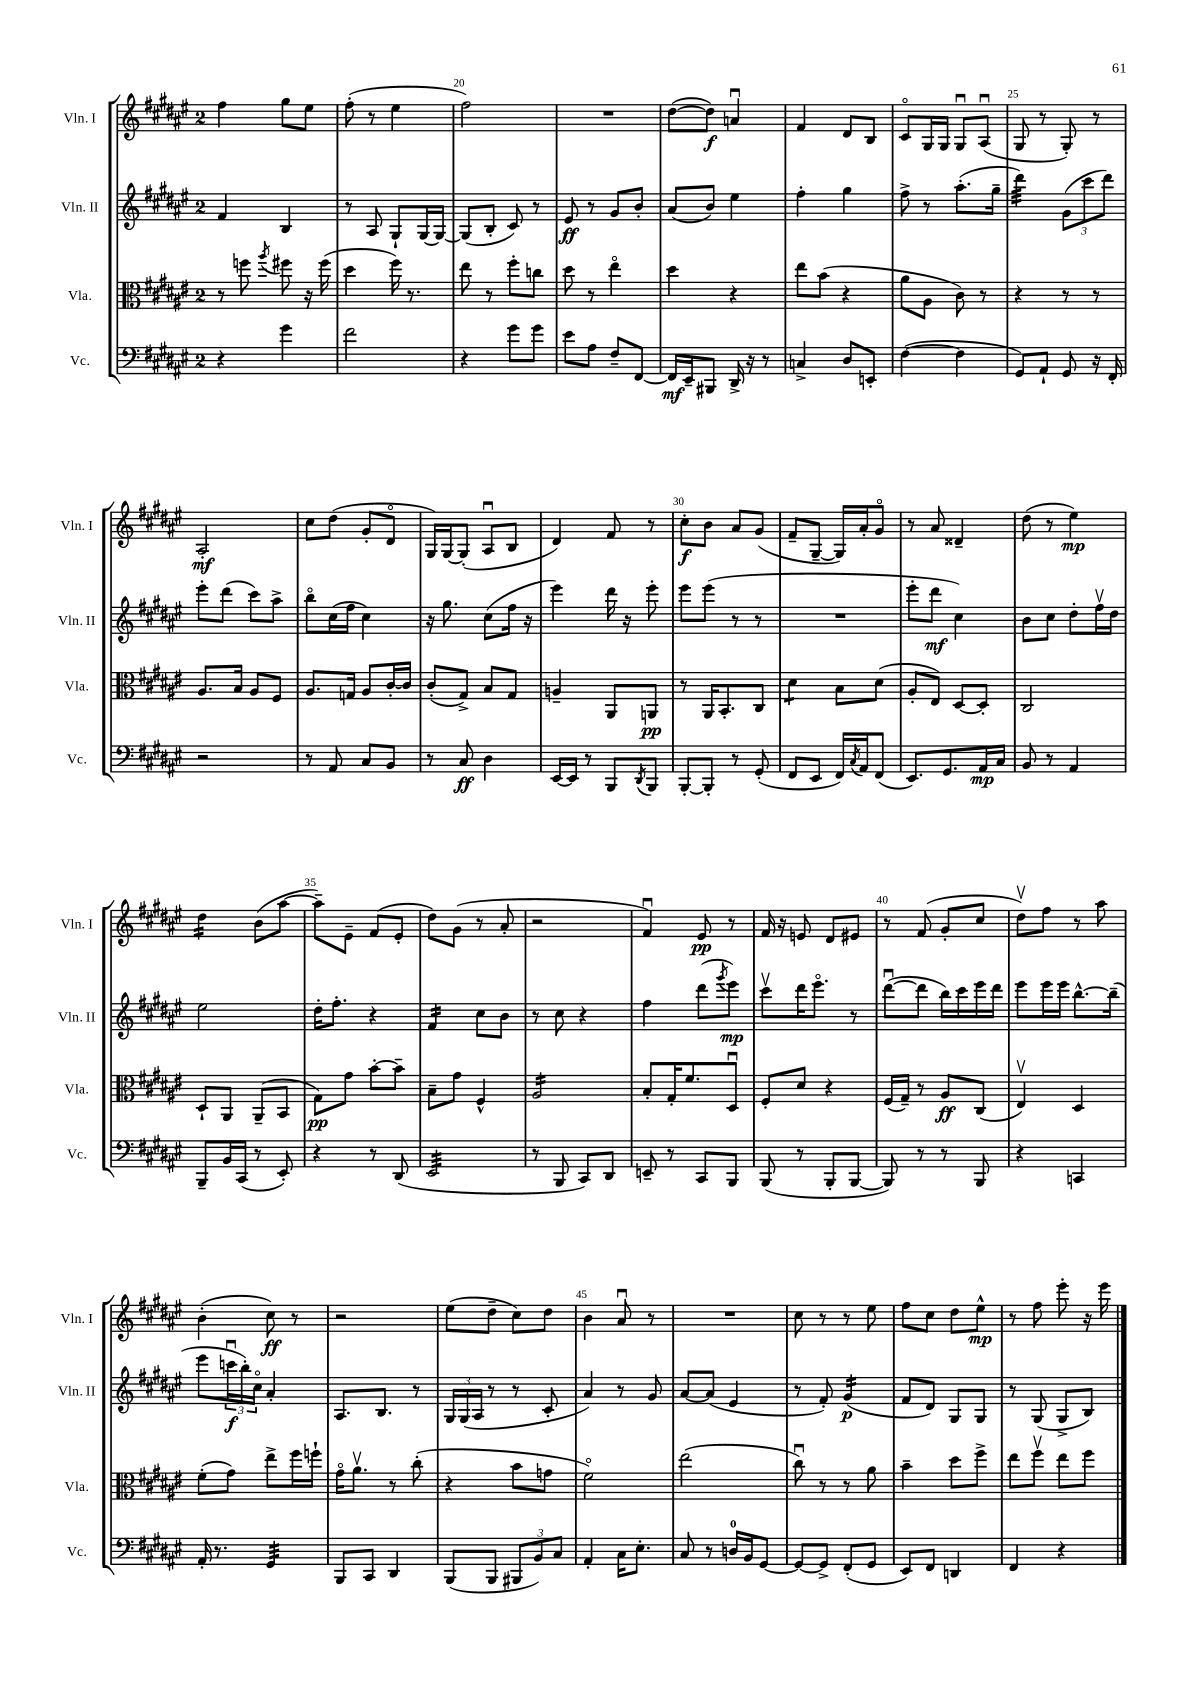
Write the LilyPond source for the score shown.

<<
\new StaffGroup <<
\new Staff = "s0" \with { instrumentName = "Vln. I" shortInstrumentName = "Vln. I" } {
    \clef treble \key fis \major \once \override Staff.TimeSignature.style = #'single-digit \time 2/4
    fis''4 gis''8 eis''8 |
    fis''8-.( r8 eis''4 |
    fis''2) |
    R2 |
    dis''8~( dis''8\f) a'4\downbow |
    fis'4 dis'8 b8 |
    cis'8\flageolet gis16 gis16 gis8\downbow ais8\downbow( |
    gis8 r8 gis8-.) r8 |
    ais2-.\mf |
    cis''8 dis''8( gis'8-. dis'8\flageolet |
    gis16) gis16~ gis8-.( ais8\downbow b8 |
    dis'4) fis'8 r8 |
    cis''8-.\f b'8 ais'8 gis'8( |
    fis'8-- gis8~-- gis16) ais'16-. gis'8\flageolet |
    r8 ais'8 disis'4-- |
    dis''8( r8 eis''4\mp) |
    dis''4:16 b'8( ais''8~ |
    ais''8--) eis'8-- fis'8( eis'8-. |
    dis''8) gis'8( r8 ais'8-. |
    r2 |
    fis'4\downbow) eis'8\pp r8 |
    fis'16 r16 e'8 dis'8 eis'8 |
    r8 fis'8( gis'8-. cis''8 |
    dis''8\upbow) fis''8 r8 ais''8 |
    b'4-.( cis''8\ff) r8 |
    r2 |
    eis''8( dis''8-- cis''8) dis''8 |
    b'4 ais'8\downbow r8 |
    R2 |
    cis''8 r8 r8 eis''8 |
    fis''8 cis''8 dis''8 eis''8-^\mp |
    r8 fis''8 eis'''8-. r16 eis'''16 \bar "|." |
}
\new Staff = "s1" \with { instrumentName = "Vln. II" shortInstrumentName = "Vln. II" } {
    \clef treble \key fis \major \once \override Staff.TimeSignature.style = #'single-digit \time 2/4
    fis'4 b4 |
    r8 ais8 gis8-! gis16~ gis16~ |
    gis8( b8-. cis'8) r8 |
    eis'8\ff r8 gis'8 b'8-. |
    ais'8( b'8) eis''4 |
    fis''4-. gis''4 |
    fis''8-> r8 ais''8.-.( gis''16-- |
    dis'''4:32) \tuplet 3/2 { gis'8( cis'''8 dis'''8) } |
    eis'''8-. dis'''8( cis'''8) ais''8-> |
    b''8\flageolet cis''16( fis''16 cis''4) |
    r16 gis''8. cis''8( fis''16 r16 |
    eis'''4) dis'''16 r16 eis'''8-. |
    eis'''8 eis'''8( r8 r8 |
    R2 |
    eis'''8-. dis'''8\mf cis''4) |
    b'8 cis''8 dis''8-. fis''16\upbow dis''16 |
    eis''2 |
    dis''16-. fis''8.-. r4 |
    fis'4:16 cis''8 b'8 |
    r8 cis''8 r4 |
    fis''4 dis'''8( \acciaccatura { gis'''8 } eis'''8\mp) |
    cis'''8\upbow dis'''16 eis'''8.\flageolet r8 |
    dis'''8~\downbow( dis'''8 b''16) cis'''16 eis'''16 dis'''16 |
    eis'''8 eis'''16 eis'''16 b''8.~-^ b''16--( |
    eis'''8 \tuplet 3/2 { c'''16\downbow\f b''16-.) cis''16\flageolet } ais'4-. |
    ais8. b8. r8 |
    \tuplet 3/2 { gis16 gis16( ais16 } r8 r8 cis'8-. |
    ais'4) r8 gis'8 |
    ais'8~ ais'8( eis'4 |
    r8 fis'8-.) gis'4:16\p( |
    fis'8 dis'8) gis8 gis8 |
    r8 gis8( gis8-> b8) \bar "|." |
}
\new Staff = "s2" \with { instrumentName = "Vla." shortInstrumentName = "Vla." } {
    \clef alto \key fis \major \once \override Staff.TimeSignature.style = #'single-digit \time 2/4
    r8 f''8 \acciaccatura { ais''8 } fis''8 r16 fis''16( |
    dis''4 fis''16) r8. |
    eis''8 r8 fis''8-. c''8 |
    dis''8 r8 eis''4\flageolet |
    dis''4 r4 |
    eis''8 b'8( r4 |
    ais'8 ais8 cis'8) r8 |
    r4 r8 r8 |
    ais8. b16 ais8 fis8 |
    ais8. g16 ais8 cis'16~-. cis'16 |
    cis'8-.( gis8->) b8 gis8 |
    a4-- ais,8 a,8\pp |
    r8 ais,16 b,8.-. cis8 |
    dis'4:8 b8 dis'8( |
    ais8-. eis8) dis8~ dis8-. |
    cis2 |
    dis8-! ais,8 ais,8--( b,8 |
    gis8\pp) gis'8 b'8~-. b'8-- |
    b8-- gis'8 fis4-^ |
    ais2:16 |
    b8-. gis16-. fis'8. dis8\downbow |
    fis8-. dis'8 r4 |
    fis16( gis16--) r8 ais8\ff cis8( |
    eis4\upbow) dis4 |
    fis'8-.( gis'8) eis''8-> fis''16 f''16-! |
    gis'16\flageolet ais'8.\upbow r8 cis''8-.( |
    r4 b'8 g'8 |
    fis'2\flageolet) |
    eis''2( |
    cis''8\downbow) r8 r8 ais'8 |
    b'4-- dis''8 fis''8-> |
    eis''8 fis''8\upbow eis''8 fis''8 \bar "|." |
}
\new Staff = "s3" \with { instrumentName = "Vc." shortInstrumentName = "Vc." } {
    \clef bass \key fis \major \once \override Staff.TimeSignature.style = #'single-digit \time 2/4
    r4 gis'4 |
    fis'2 |
    r4 gis'8 gis'8 |
    eis'8 ais8 fis8-- fis,8~ |
    fis,16\mf eis,16-- bis,,8 dis,16-> r16 r8 |
    c4-> dis8 e,8-. |
    fis4~( fis4 |
    gis,8) ais,8-! gis,8 r16 fis,16-. |
    r2 |
    r8 ais,8 cis8 b,8 |
    r8 cis8\ff dis4 |
    eis,16~ eis,16 r8 b,,8 \acciaccatura { dis,8 } b,,8 |
    b,,8~-. b,,8-. r8 gis,8-.( |
    fis,8 eis,8 fis,16) \acciaccatura { cis8 } ais,16 fis,8( |
    eis,8.) gis,8. ais,16\mp cis16 |
    b,8 r8 ais,4 |
    b,,8-- b,16 cis,16( r8 eis,8-.) |
    r4 r8 dis,8( |
    eis,2:32 |
    r8 b,,8 cis,8) dis,8 |
    e,8-- r8 cis,8 b,,8 |
    b,,8( r8 b,,8-. b,,8~ |
    b,,8) r8 r8 b,,8 |
    r4 c,4 |
    ais,16-. r8. gis,4:32 |
    b,,8 cis,8 dis,4 |
    b,,8( b,,8 \tuplet 3/2 { bis,,8 b,8) cis8 } |
    ais,4-. cis16 eis8.-. |
    cis8 r8 d16-0 b,16 gis,8~ |
    gis,8~ gis,8-> fis,8-.( gis,8 |
    eis,8) fis,8 d,4 |
    fis,4 r4 \bar "|." |
}
>>
>>
\layout { \context { \Score currentBarNumber = #18 \override BarNumber.break-visibility = ##(#f #t #t) barNumberVisibility = #(every-nth-bar-number-visible 5) } }
